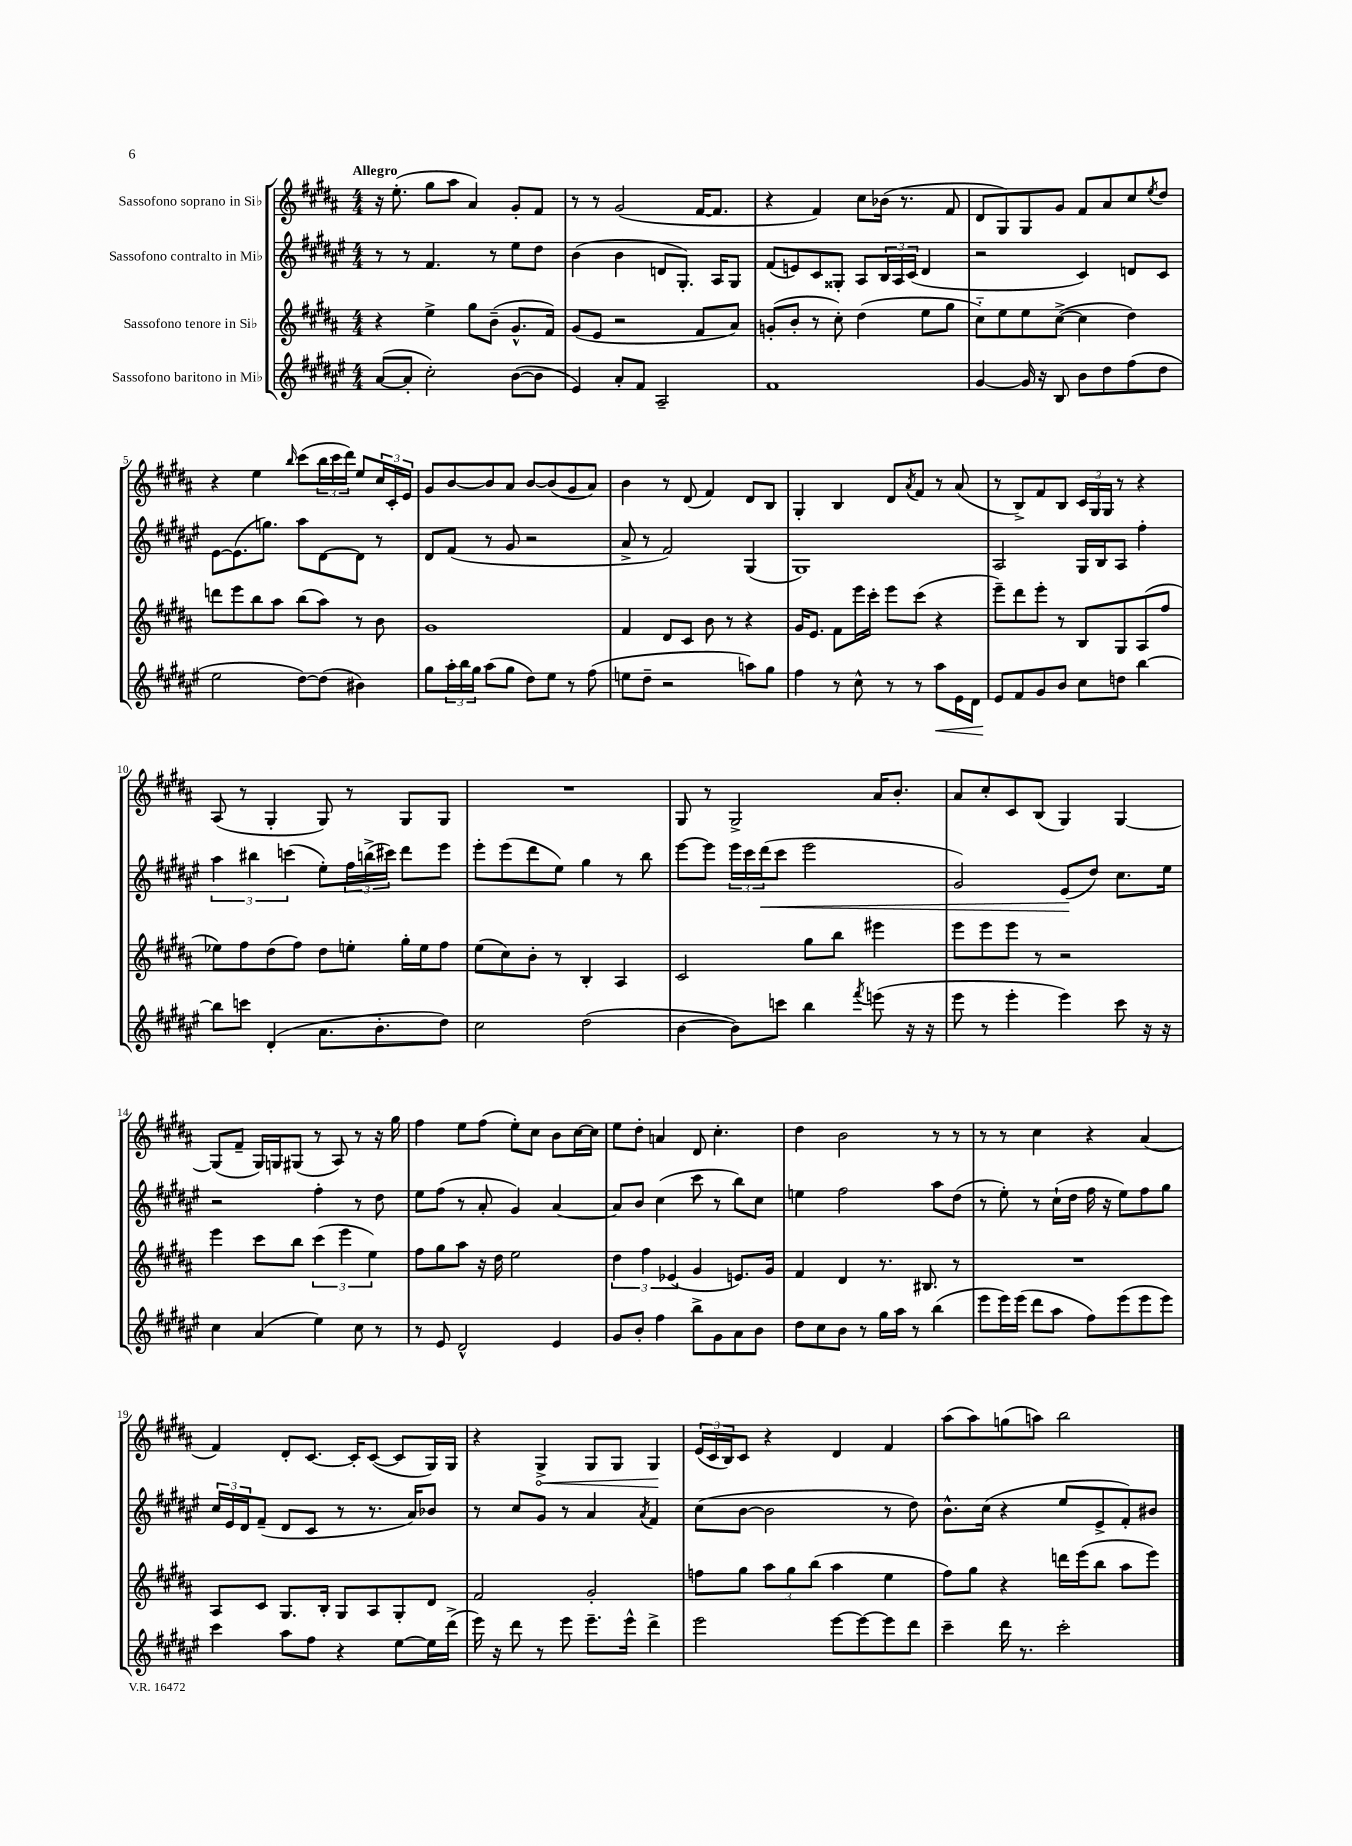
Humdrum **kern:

**kern	**dynam	**kern	**kern	**dynam	**kern	**dynam
*part4	*part4	*part3	*part2	*part2	*part1	*part1
*staff4	*staff4	*staff3	*staff2	*staff2	*staff1	*staff1
*I"Sassofono baritono in Mi♭	*	*I"Sassofono tenore in Si♭	*I"Sassofono contralto in Mi♭	*	*I"Sassofono soprano in Si♭	*
*clefG2	*	*clefG2	*clefG2	*	*clefG2	*
*k[f#c#g#d#a#e#]	*	*k[f#c#g#d#a#]	*k[f#c#g#d#a#e#]	*	*k[f#c#g#d#a#]	*
*M4/4	*	*M4/4	*M4/4	*	*M4/4	*
=1	=1	=1	=1	=1	=1	=1
!	!	!	!	!	!LO:TX:a:B:t=Allegro	!
([8a#/L	.	4r	8r	.	16r	.
.	.	.	.	.	(8.ee'\	.
8a#'/J]	.	.	8r	.	.	.
2cc#'\)	.	4ee^\	4.f#/	.	8gg#\L	.
.	.	.	.	.	8aa#\J	.
.	.	8gg#\L	.	.	4a#/)	.
.	.	(8b~\J	8r	.	.	.
([8b\L	.	8.g#^^/L	8ee#\L	.	8g#'/L	.
8b\J]	.	.	8dd#\J	.	8f#/J	.
.	.	16f#/Jk)	.	.	.	.
=2	=2	=2	=2	=2	=2	=2
4e#/)	.	(8g#/L	(4b\	.	8r	.
.	.	8e/J	.	.	8r	.
8a#'/L	.	2r	4b\	.	(2g#/	.
8f#/J	.	.	.	.	.	.
2A#~/	.	.	8dn/L	.	.	.
.	.	.	8.G#'/J)	.	.	.
.	.	8f#/L	.	.	[16f#/KL	.
.	.	.	16A#/KL	.	8.f#/J]	.
.	.	8a#/J)	8G#/J	.	.	.
=3	=3	=3	=3	=3	=3	=3
1f#	.	(8gn'/L	(8f#/L	.	4r	.
.	.	8b'/J	8en/)	.	.	.
.	.	8r	8c#/	.	4f#/)	.
.	.	8cc#'\)	8G##X'/J	.	.	.
.	.	(4dd#\	8A#/L	.	8cc#\L	.
.	.	.	24B/L	.	(16b-X\Jk	.
.	.	.	24A#/	.	.	.
.	.	.	.	.	8.r	.
.	.	.	(24c#/JJ	.	.	.
.	.	8ee\L	4d#/	.	.	.
.	.	8gg#\J	.	.	8f#/	.
=4	=4	=4	=4	=4	=4	=4
[4g#/	.	8cc#\L)	2r	.	8d#/L	.
.	.	8ee\	.	.	8G#/)	.
16g#/]	.	8ee\	.	.	8G#/	.
16r	.	.	.	.	.	.
8B/	.	([8cc#^\J	.	.	8g#/J	.
8b\L	.	4cc#\]	4c#/)	.	8f#/L	.
8dd#\	.	.	.	.	8a#/	.
(8ff#\	.	4dd#\)	8dn/L	.	8cc#/	.
.	.	.	.	.	8qee/	.
8dd#\J	.	.	8c#/J	.	8dd#/J	.
!!LO:LB:g=z
=5	=5	=5	=5	=5	=5	=5
2ee#\	.	8dddn\L	[8e#\L	.	4r	.
.	.	8eee\	(8.e#\]	.	.	.
.	.	8bb\	.	.	4ee\	.
.	.	.	8.ggn\J)	.	.	.
.	.	8aa#\J	.	.	.	.
.	.	.	.	.	16qqbb/	.
[8dd#\L)	.	(8bb\L	8aa#\L	.	(8ccc#\L	.
(8dd#\J]	.	8aa#\J)	[8d#\	.	24bb\L	.
.	.	.	.	.	24ccc#\	.
.	.	.	.	.	24ddd#\JJ)	.
4b#X\)	.	8r	8d#\J]	.	8ee/L	.
.	.	8b\	8r	.	24cc#/L	.
.	.	.	.	.	24c#'/	.
.	.	.	.	.	24e/JJ	.
=6	=6	=6	=6	=6	=6	=6
8gg#\L	.	1g#	8d#/L	.	8g#/L	.
24aa#'\L	.	.	(8f#/J	.	[8b/	.
24bb\	.	.	.	.	.	.
24gg#\JJ	.	.	.	.	.	.
(8aa#\L	.	.	8r	.	8b/]	.
8gg#\J	.	.	8g#/	.	8a#/J	.
8dd#\L)	.	.	2r	.	[8b/L	.
8ee#\J	.	.	.	.	(8b/]	.
8r	.	.	.	.	8g#/	.
(8ff#\	.	.	.	.	8a#/J)	.
=7	=7	=7	=7	=7	=7	=7
8een\L	.	4f#/	8a#^/	.	4b\	.
8dd#~\J	.	.	8r	.	.	.
2r	.	8d#/L	2f#/)	.	8r	.
.	.	8c#/J	.	.	(8d#/	.
.	.	8b\	.	.	4f#/)	.
.	.	8r	.	.	.	.
8aan\L)	.	4r	(4G#/	.	8d#/L	.
8gg#\J	.	.	.	.	8B/J	.
=8	=8	=8	=8	=8	=8	=8
4ff#\	.	16g#/KL	1G#)	.	4G#'/	.
.	.	8.e/J	.	.	.	.
8r	.	8f#\L	.	.	4B/	.
8cc#^^\	.	16eee\L	.	.	.	.
.	.	16ccc#'\JJ	.	.	.	.
8r	.	8eee\L	.	.	8d#/L	.
.	.	.	.	.	8qa#/	.
8r	.	(8ccc#\J	.	.	8f#/J	.
!	!LO:HP:b	!	!	!	!	!
8aa#\L	<	4r	.	.	8r	.
16e#\L	.	.	.	.	(8a#/	.
16d#\JJ	.	.	.	.	.	.
=9	=9	=9	=9	=9	=9	=9
8e#/L	.	8eee~\L)	2A#/	.	8r	.
8f#/	[	8ddd#\	.	.	8B^/L)	.
8g#/	.	8eee'\J	.	.	8f#/	.
8b/J	.	8r	.	.	8B/J	.
8cc#\L	.	8B/L	16G#/LL	.	24c#/LL	.
.	.	.	.	.	24G#/	.
.	.	.	16B/J	.	.	.
.	.	.	.	.	24G#/JJ	.
8ddn\J	.	8G#/	8A#/J	.	8r	.
[4bb\	.	(8A#/	4ff#'\	.	4r	.
.	.	8ff#/J	.	.	.	.
!!LO:LB:g=z
=10	=10	=10	=10	=10	=10	=10
8bb\L]	.	8ee-X\L)	6aa#\	.	(8A#/	.
8cccn\J	.	8ff#\	.	.	8r	.
.	.	.	6bb#X\	.	.	.
(4d#'/	.	(8dd#\	.	.	4G#'/	.
.	.	.	(6cccn\	.	.	.
.	.	8ff#\J)	.	.	.	.
8.a#\L	.	8dd#\L	8ee#'\L)	.	8G#/)	.
.	.	8een'\J	24ff#\L	.	8r	.
.	.	.	(24bbn^\	.	.	.
8.b'\	.	.	.	.	.	.
.	.	.	24ccc#X\JJ)	.	.	.
.	.	16gg#'\LL	8ddd#\L	.	8G#/L	.
.	.	16ee\J	.	.	.	.
8dd#\J)	.	8ff#\J	8eee#\J	.	8G#/J	.
=11	=11	=11	=11	=11	=11	=11
2cc#\	.	(8ee\L	8eee#'\L	.	1r	.
.	.	8cc#\)	(8eee#\	.	.	.
.	.	8b'\J	8ddd#\	.	.	.
.	.	8r	8ee#\J)	.	.	.
(2dd#\	.	4B'/	4gg#\	.	.	.
.	.	4A#/	8r	.	.	.
.	.	.	8bb\	.	.	.
=12	=12	=12	=12	=12	=12	=12
[4b\	.	2c#/	[8eee#\L	.	8G#/	.
.	.	.	8eee#\J]	.	8r	.
8b\L])	.	.	24eee#\LL	.	2G#^/	.
.	.	.	24ccc#\	.	.	.
!	!	!	!	!LO:HP:b	!	!
.	.	.	(24ddd#\J	<	.	.
8cccn\J	.	.	8ccc#\J	.	.	.
4bb\	.	8gg#\L	2eee#\	.	.	.
.	.	8bb\J	.	.	.	.
8qfff#/	.	.	.	.	.	.
(8eeen\	.	4eee#X\	.	.	16a#/KL	.
.	.	.	.	.	8.b'/J	.
16r	.	.	.	.	.	.
16r	.	.	.	.	.	.
=13	=13	=13	=13	=13	=13	=13
8eee#\	.	8eee\L	2g#/)	.	8a#/L	.
8r	.	8eee\	.	.	8cc#'/	.
4eee#'\	.	8eee\J	.	.	8c#/	.
.	.	8r	.	.	(8B/J	.
4eee#\)	.	2r	(8e#/L	.	4G#/)	.
.	.	.	8dd#/J)	[	.	.
8ccc#\	.	.	8.cc#\L	.	[4G#/	.
16r	.	.	.	.	.	.
16r	.	.	16ee#\Jk	.	.	.
!!LO:LB:g=z
=14	=14	=14	=14	=14	=14	=14
4cc#\	.	4eee\	2r	.	(8G#/L]	.
.	.	.	.	.	8f#~/J	.
(4a#/	.	8ccc#\L	.	.	16G#/LL)	.
.	.	.	.	.	16Gn/J	.
.	.	8bb\J	.	.	(8G#X/J	.
4ee#\)	.	(6ccc#\	4ff#'\	.	8r	.
.	.	.	.	.	8A#/)	.
.	.	6eee\	.	.	.	.
8cc#\	.	.	8r	.	8r	.
.	.	6ee\)	.	.	.	.
8r	.	.	8dd#\	.	16r	.
.	.	.	.	.	16gg#\	.
=15	=15	=15	=15	=15	=15	=15
8r	.	8ff#\L	8ee#\L	.	4ff#\	.
8e#/	.	8gg#\	(8ff#\J	.	.	.
2d#^^/	.	8aa#\J	8r	.	8ee\L	.
.	.	16r	8a#'/	.	(8ff#\J	.
.	.	16dd#\	.	.	.	.
.	.	2ee\	4g#/)	.	8ee'\L)	.
.	.	.	.	.	8cc#\J	.
4e#/	.	.	[4a#/	.	8b\L	.
.	.	.	.	.	[16cc#\L	.
.	.	.	.	.	16cc#\JJ]	.
=16	=16	=16	=16	=16	=16	=16
8g#/L	.	6dd#\	8a#/L]	.	8ee\L	.
8b'/J	.	.	8b/J	.	8dd#'\J	.
.	.	6ff#\	.	.	.	.
4ff#\	.	.	(4cc#\	.	4an/	.
.	.	(6e-X/	.	.	.	.
8bb^\L	.	4g#/	8ccc#\	.	8d#/	.
8g#\	.	.	8r	.	4.cc#'\	.
8a#\	.	8.en/L)	8bb\L)	.	.	.
8b\J	.	.	8cc#\J	.	.	.
.	.	16g#/Jk	.	.	.	.
=17	=17	=17	=17	=17	=17	=17
8dd#\L	.	4f#/	4een\	.	4dd#\	.
8cc#\	.	.	.	.	.	.
8b\J	.	4d#/	2ff#\	.	2b\	.
8r	.	.	.	.	.	.
16gg#\LL	.	8.r	.	.	.	.
16aa#\JJ	.	.	.	.	.	.
8r	.	.	.	.	.	.
.	.	8.B#X/	.	.	.	.
(4bb\	.	.	8aa#\L	.	8r	.
.	.	8r	(8dd#\J	.	8r	.
=18	=18	=18	=18	=18	=18	=18
8eee#\L	.	1r	8r	.	8r	.
16eee#\L)	.	.	8ee#'\)	.	8r	.
(16eee#\JJ	.	.	.	.	.	.
8ddd#\L	.	.	8r	.	4cc#\	.
8aa#\J	.	.	(16cc#`\LL	.	.	.
.	.	.	16dd#\JJ	.	.	.
8ff#\L)	.	.	16ff#\	.	4r	.
.	.	.	16r	.	.	.
(8eee#\	.	.	8ee#\L)	.	.	.
8eee#\	.	.	8ff#\	.	(4a#/	.
8eee#\J)	.	.	8gg#\J	.	.	.
!!LO:LB:g=z
=19	=19	=19	=19	=19	=19	=19
4ccc#\	.	8A#/L	24cc#/LL	.	4f#/)	.
.	.	.	24e#/	.	.	.
.	.	.	24d#/J	.	.	.
.	.	8c#/J	(8f#~/J	.	.	.
8aa#\L	.	8.G#/L	8d#/L	.	8d#'/L	.
8ff#\J	.	.	8c#/J	.	[8.c#/J	.
.	.	16B'/Jk	.	.	.	.
4r	.	8G#/L	8r	.	.	.
.	.	.	.	.	16c#'/KL]	.
.	.	8A#/	8.r	.	([8c#/J	.
[8ee#\L	.	8G#'/	.	.	8c#/L]	.
.	.	.	16a#/KL)	.	.	.
16ee#\L]	.	8d#/J	8b-X/J	.	16G#/L)	.
(16ddd#^\JJ	.	.	.	.	16G#/JJ	.
=20	=20	=20	=20	=20	=20	=20
16eee#\)	.	2f#/	8r	.	4r	.
16r	.	.	.	.	.	.
8ddd#\	.	.	8cc#/L	.	.	.
!	!	!	!	!	!	!LO:HP:b
8r	.	.	8g#/J	.	4G#^/	<
8eee#\	.	.	8r	.	.	.
8.eee#~\L	.	2g#'/	4a#/	.	8G#/L	.
.	.	.	.	.	8G#/J	.
16eee#^^\Jk	.	.	.	.	.	.
.	.	.	8qa#/	.	.	.
4ddd#^\	.	.	4f#/	.	4G#/	.
.	.	.	.	.	.	[
=21	=21	=21	=21	=21	=21	=21
2eee#\	.	8ffn\L	(8cc#\L	.	(24e/LL	.
.	.	.	.	.	24c#/	.
.	.	.	.	.	24B/J)	.
.	.	8gg#\J	[8b\J	.	8c#/J	.
.	.	12aa#\L	2b\]	.	4r	.
.	.	12gg#\	.	.	.	.
.	.	(12bb\J	.	.	.	.
[8eee#\L	.	4aa#\	.	.	4d#/	.
8eee#\_	.	.	.	.	.	.
8eee#\]	.	4ee\	8r	.	4f#/	.
8ddd#\J	.	.	8dd#\)	.	.	.
=22	=22	=22	=22	=22	=22	=22
4ccc#~\	.	8ff#\L)	8.b^^\L	.	(8aa#\L	.
.	.	8gg#\J	.	.	8aa#\)	.
.	.	.	(16cc#\Jk	.	.	.
16ddd#\	.	4r	4r	.	(8ggn\	.
8.r	.	.	.	.	.	.
.	.	.	.	.	8aan\J)	.
2ccc#'\	.	16dddn\LL	8ee#/L	.	2bb\	.
.	.	(16eee\J	.	.	.	.
.	.	8bb\J	8e#^/	.	.	.
.	.	8aa#\L	8f#'/)	.	.	.
.	.	8eee\J)	8b#X/J	.	.	.
==	==	==	==	==	==	==
*-	*-	*-	*-	*-	*-	*-
